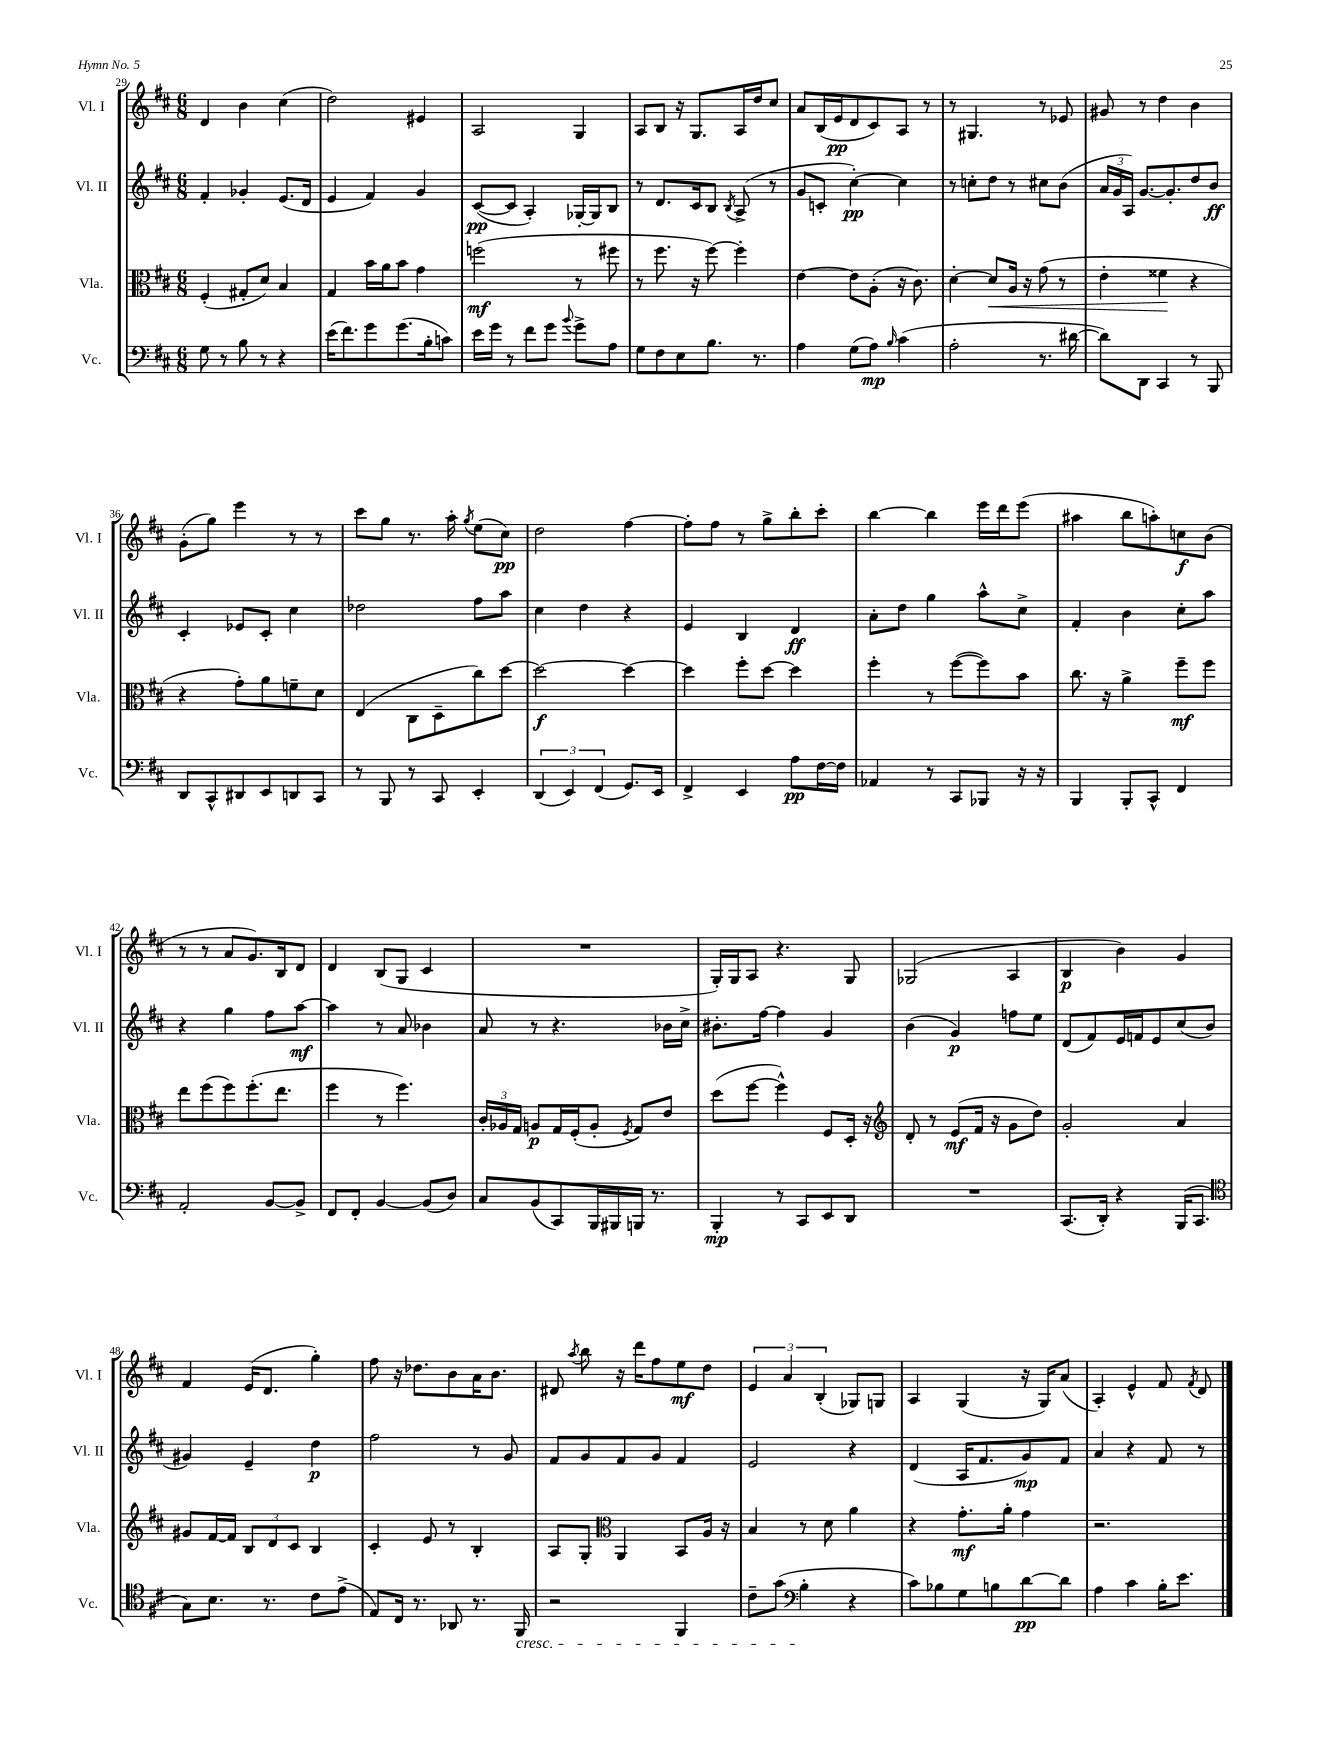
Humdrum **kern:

**kern	**kern	**kern	**kern
*staff4	*staff3	*staff2	*staff1
*clefF4	*clefC3	*clefG2	*clefG2
*k[f#c#]	*k[f#c#]	*k[f#c#]	*k[f#c#]
*M6/8	*M6/8	*M6/8	*M6/8
8G	(4F#'	4f#'	4d
8r	.	.	.
8B	8G#'	4g-'	4b
8r	8d)	.	.
4r	4B	(8.e	(4cc#
.	.	16d	.
=	=	=	=
(16e	4G	4e	2dd)
8.f#)	.	.	.
8g	16b	4f#)	.
.	16a	.	.
(8.g	8b	.	.
.	4g	4g	4e#
16B'	.	.	.
8c)	.	.	.
=	=	=	=
16e	(2ff	([8c#	2A
16g	.	.	.
8r	.	8c#]	.
8f#	.	4A')	.
8g	.	.	.
8qqb	.	.	.
8g^	8r	[16G-'	4G
.	.	16G-]	.
8A	8ff#	8B	.
=	=	=	=
8G	8r	8r	8A
8F#	8.ff#	8.d	8B
8E	.	.	16r
.	16r	16c#	8.G
8.B	[8ff#)	8B	.
.	.	8qB	.
.	4ff#']	(8A^	16A
8.r	.	.	16dd
.	.	8r	8cc#
=	=	=	=
4A	[4e	8g	8a
.	.	8c'	(16B
.	.	.	16e
(8G	8e]	[4cc#')	8d
8A)	(8A'	.	8c#)
16qqB	.	.	.
(4c#	16r	4cc#]	8A
.	8.c#)	.	.
.	.	.	8r
=	=	=	=
2A'	[4d'	8r	8r
.	.	8cc'	4.G#
.	8d]	8dd	.
.	16A	8r	.
.	16r	.	.
8.r	(8g	8cc#	8r
.	8r	(8b	8e-
[16d#	.	.	.
=	=	=	=
8d#])	4e'	24a	8g#
.	.	24g	.
.	.	24A)	.
8DD	.	[8.g	8r
4CC#	4f##	.	4dd
.	.	8.g']	.
8r	4r	8dd	4b
8BBB	.	8b	.
=	=	=	=
8DD	4r	4c#'	(8g'
8CC#^^	.	.	8gg)
8DD#	8g')	8e-	4eee
8EE	8a	8c#'	.
8DD	8f~	4cc#	8r
8CC#	8d	.	8r
=	=	=	=
8r	(4E	2dd-	8ccc#
8BBB	.	.	8gg
8r	8C#	.	8.r
8CC#	8D~	.	.
.	.	.	16aa'
.	.	.	8qgg
4EE'	8cc#)	8ff#	(8ee
.	[8dd	8aa	8cc#)
=	=	=	=
(6DD	2dd_	4cc#	2dd
6EE)	.	.	.
.	.	4dd	.
(6FF#	.	.	.
8.GG)	4dd_	4r	[4ff#
16EE	.	.	.
=	=	=	=
4FF#^	4dd]	4e	8ff#']
.	.	.	8ff#
4EE	8ff#'	4B	8r
.	[8dd	.	8gg^
8A	4dd]	4d	8bb'
[16F#	.	.	8ccc#'
16F#]	.	.	.
=	=	=	=
4AA-	4ff#'	8a'	[4bb
.	.	8dd	.
8r	8r	4gg	4bb]
8CC#	([8ff#	.	.
8BBB-	8ff#])	8aa^^	16eee
.	.	.	16ddd
16r	8b	8cc#^	(8eee
16r	.	.	.
=	=	=	=
4BBB	8.cc#	4f#'	4aa#
.	16r	.	.
8BBB'	4a^	4b	8bb
8CC#^^	.	.	8aa')
4FF#	8ff#~	8cc#'	8cc
.	8ff#	8aa	(8b
=	=	=	=
2AA'	8ee	4r	8r
.	(8ff#	.	8r
.	8ff#)	4gg	8a
.	(8.ff#'	.	8.g)
[8BB	.	8ff#	.
.	8.ee	.	16B
8BB^]	.	[8aa	8d
=	=	=	=
8FF#	4ff#	4aa]	4d
8FF#'	.	.	.
[4BB	8r	8r	(8B
.	4.ff#)	8a	8G
(8BB]	.	4b-	4c#
8D)	.	.	.
=	=	=	=
8C#	24c#'	8a	2.r
.	24A-	.	.
.	24G	.	.
(8BB	8A	8r	.
8CC#)	16G	4.r	.
.	(16F#'	.	.
16BBB	8A'	.	.
16BBB#	.	.	.
.	8qF#	.	.
16BBB	8G)	.	.
8.r	.	.	.
.	8e	16b-	.
.	.	16cc#^	.
=	=	=	=
4BBB'	(8dd	8.b#'	16G')
.	.	.	16G
.	[8ff#	.	8A
.	.	[16ff#	.
8r	4ff#^^])	4ff#]	4.r
8CC#	.	.	.
8EE	8F#	4g	.
8DD	16D'	.	8G
.	16r	.	.
=	=	=	=
*	*clefG2	*	*
2.r	8d'	(4b	(2G-
.	8r	.	.
.	(8e	4g)	.
.	16f#	.	.
.	16r	.	.
.	8g	8ff	4A
.	8dd)	8ee	.
=	=	=	=
(8.CC#	2g'	(8d	4B
.	.	8f#)	.
16DD')	.	.	.
4r	.	16e	4b)
.	.	16f	.
.	.	8e	.
(16BBB	4a	(8cc#	4g
8.CC#	.	.	.
.	.	8b	.
=	=	=	=
*clefC4	*	*	*
8G)	8g#	4g#)	4f#
8.B	[16f#	.	.
.	16f#]	.	.
.	12B	4e~	(16e
8.r	.	.	8.d
.	12d	.	.
.	12c#	.	.
8c#	4B	4dd	4gg')
(8e^	.	.	.
=	=	=	=
8E)	4c#'	2ff#	8ff#
16C#	.	.	16r
8.r	.	.	8.dd-
.	8e	.	.
8AA-	8r	.	8b
8.r	4B'	8r	16a
.	.	.	8.b
.	.	8g	.
16FF#	.	.	.
=	=	=	=
2r	8A	8f#	8d#
.	.	.	8qaa
.	8G'	8g	8bb
*	*clefC3	*	*
.	4AA	8f#	16r
.	.	.	16ddd
.	.	8g	8ff#
4FF#	8BB	4f#	8ee
.	16A	.	8dd
.	16r	.	.
=	=	=	=
8c#~	4B	2e	6e
(8g	.	.	.
.	.	.	6a
*clefF4	*	*	*
4B'	8r	.	.
.	.	.	(6B'
.	8d	.	.
4r	4a	4r	8G-)
.	.	.	8G
=	=	=	=
8c#)	4r	(4d	4A
8B-	.	.	.
8G	8.g'	16A	(4G
.	.	8.f#	.
8B	.	.	.
.	16a'	.	.
[8d	4g	8g)	16r
.	.	.	16G)
8d]	.	8f#	(8a
=	=	=	=
4A	2.r	4a	4A')
4c#	.	4r	4e^^
16B'	.	8f#	8f#
8.e	.	.	.
.	.	.	8qf#
.	.	8r	8d
==	==	==	==
*-	*-	*-	*-
